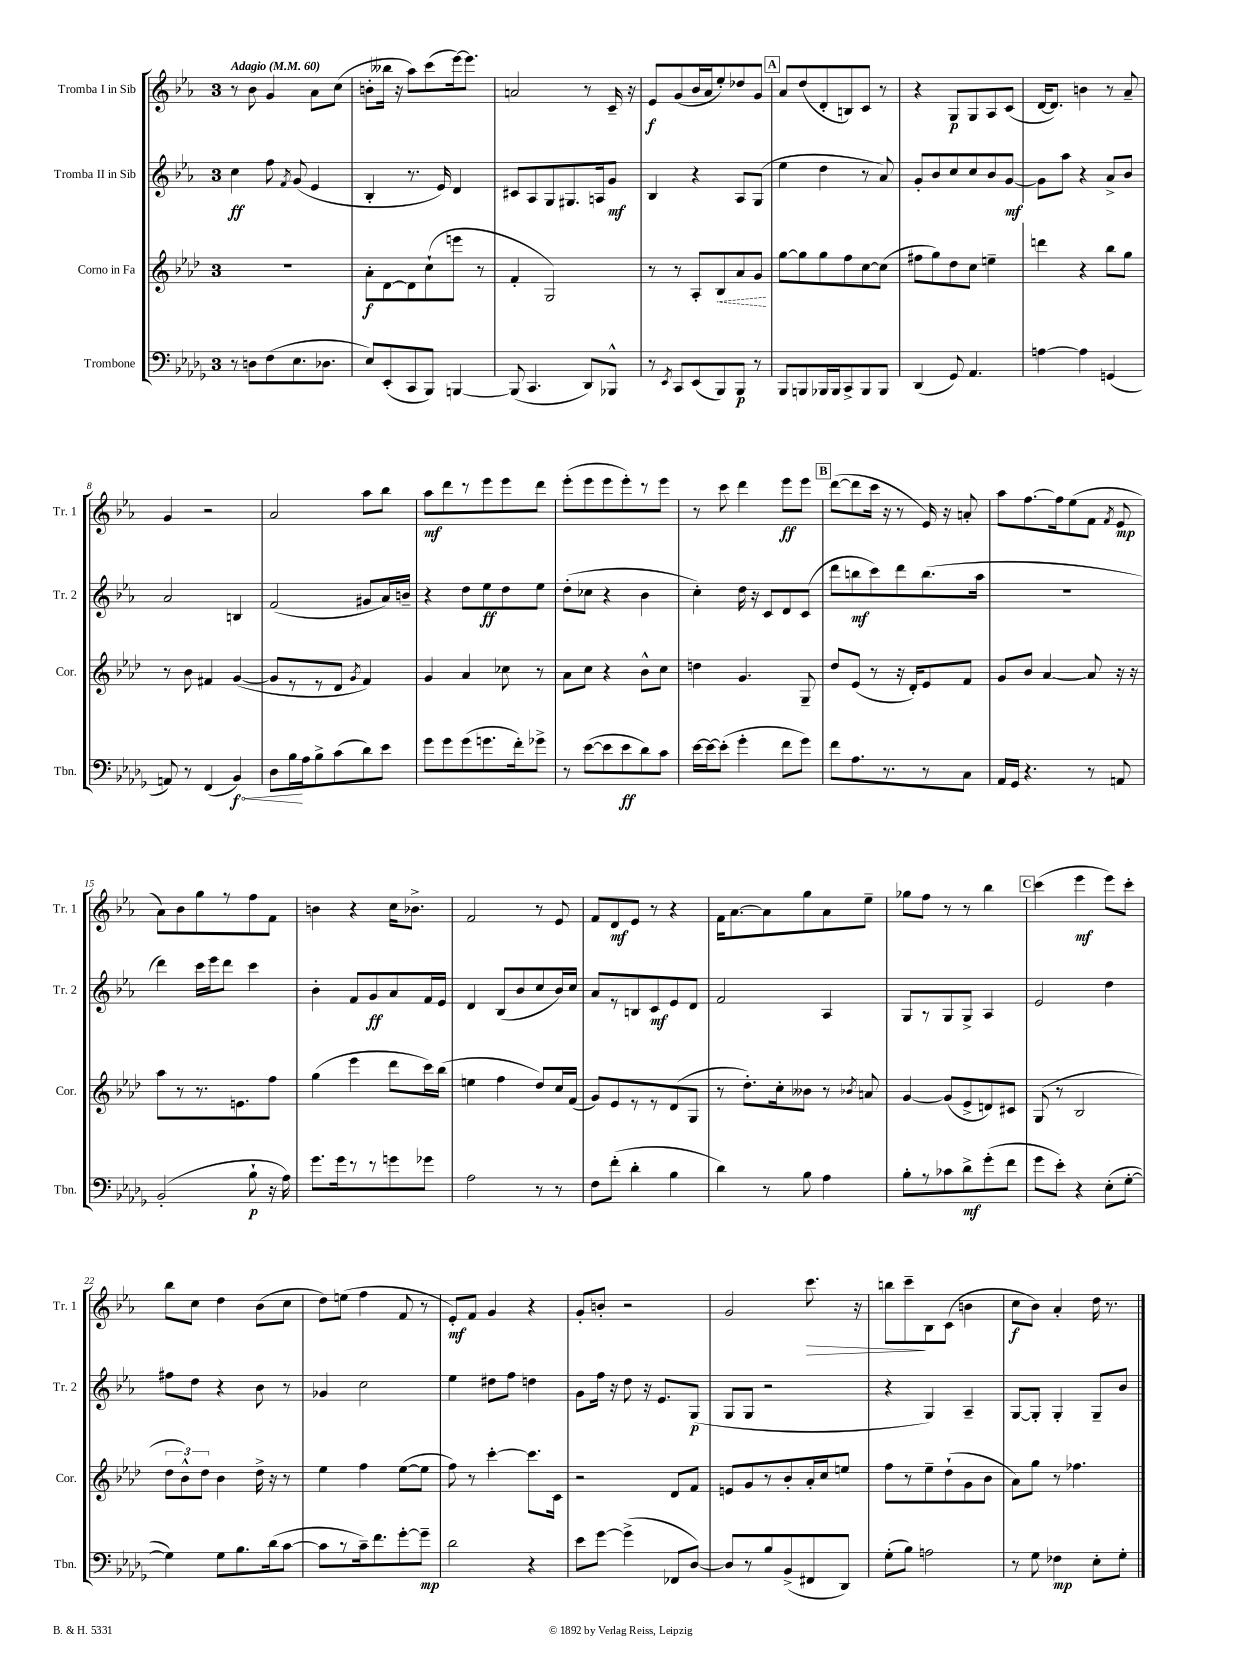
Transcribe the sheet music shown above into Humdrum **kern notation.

**kern	**kern	**kern	**kern
*staff4	*staff3	*staff2	*staff1
*clefF4	*clefG2	*clefG2	*clefG2
*k[b-e-a-d-g-]	*k[b-e-a-d-]	*k[b-e-a-]	*k[b-e-a-]
*M3/4	*M3/4	*M3/4	*M3/4
*MM60	*MM60	*MM60	*MM60
8r	2.r	4cc\	8r
8D\L	.	.	8b-\
(8F\	.	8ff\	4g/
.	.	8qf/	.
8.E-\	.	(8g/	.
.	.	4e-/	8a-\L
8.D-\J	.	.	.
.	.	.	(8cc\J
=	=	=	=
8E-/L)	8a-'\L	4B-'/	8b'\L
(8EE-'/	[8d-\	.	16bb--\Jk
.	.	.	16r
8CC/	8d-\]	8.r	8aa-\L)
8BBB-/J)	(8cc`\	.	(8ccc\
.	.	16e-/)	.
[4BBB/	8eee\J	4d/	[16eee-\k)
.	.	.	8.eee-\]J
.	8r	.	.
=	=	=	=
(8BBB/]	4f'/	8c#/L	2a/
4.CC/	.	8A-/	.
.	2G/)	8G/	.
.	.	8.G#/	.
8DD-/L)	.	.	8r
.	.	16A/k	.
8BBB-^^/J	.	8g/J	16c~/
.	.	.	16r
=	=	=	=
8r	8r	4B-/	8e-/L
8qEE-/	.	.	.
8CC/L	8r	.	(8g/
(8EE-/	8A-'/L	4r	16b-/L
.	.	.	16a-/J
8BBB-/)	8B-/	.	8ee-'/)
8BBB-/J	8a-/	8A-/L	8dd-/
8r	8g/J	(8G/J	8g/J
=	=	=	=
8BBB-/L	[8gg\L	4ee-\	8a-/L
8BBB/	8gg\]	.	(8dd/
16BBB-/L	8gg\	4dd\	8d'/
16BBB-/J	.	.	.
8CC^/	8ff\	.	8B/)
8BBB-/	[8cc\	8r	8c/J
8BBB-/J	(8cc\]J	8a-/)	8r
=	=	=	=
(4DD-/	8ff#\L	8g'/L	4r
.	8gg\)	8b-/	.
8GG-/)	8dd-\	8cc/	8G/L
4.AA-/	8cc\J	8cc/	8G/
.	4ee~\	8b-/	8A-/
.	.	[8g/J	(8c/J
=	=	=	=
[4A\	4ddd\	8g\]L	[16d/LK
.	.	.	8.d/]J)
.	.	8aa-\J	.
4A\]	4r	4r	4b\
(4GG/	8bb-\L	8a-^/L	8r
.	8gg\J	8b-/J	8a-~/
=	=	=	=
8AA/)	8r	2a-/	4g/
8r	8b-\	.	.
(4FF/	4f#/	.	2r
4BB-/)	([4g/	4B/	.
=	=	=	=
8D-\L	8g/]L	(2f/	2a-/
16B-\L	8r	.	.
16A-\J	.	.	.
8B-^\	8r	.	.
(8c\	8d-/J	.	.
.	8qg/	.	.
8d-\)	4f/)	8g#/L	8aa-\L
8e-\J	.	16a-/L)	8bb-\J
.	.	16b~/JJ	.
=	=	=	=
8g-\L	4g/	4r	8aa-\L
8g-\	.	.	8ddd\
(8g-\	4a-/	8dd\L	8r
8.g\	.	8ee-\	8eee-\
.	8cc-\	8dd\	8eee-\
16f'\k)	.	.	.
8g-^\J	8r	8ee-\J	8ddd\J
=	=	=	=
8r	8a-\L	(8dd'\L	(8eee-'\L
([8e-\L	8cc\J	8cc-\J	8eee-\
8e-\]	4r	4r	8eee-\
8e-\	.	.	8eee-'\)
8d-\)	8b-^^\L	4b-\	8r
8c\J	8cc\J	.	8eee-\J
=	=	=	=
[16e-\LL	4dd\	4cc'\)	8r
16e-\_J	.	.	.
(8e-'\]J	.	.	8ccc\
4g-'\	4.g/	16dd\	4ddd\
.	.	16r	.
.	.	8c/L	.
8f\L	.	8d/	8eee-\L
8g-\J)	8G~/	(8c/J	8eee-\J
=	=	=	=
8f\L	8dd-/L	8ddd\L	([8ddd\L
8.A-\	(8e-/J	8bb\	8ddd\]
.	8r	8ccc\)	16ccc\Jk
8.r	.	.	16r
.	16r	8ddd\	8r
.	16d-'/LK)	.	.
8r	8e-/	(8.bb\	16e-/)
.	.	.	16r
8C\J	8f/J	.	8a'/
.	.	16aa-\Jk	.
=	=	=	=
16AA-/LL	8g/L	2.r	8aa-\L
16GG-/JJ	.	.	.
4.r	8b-/J	.	[8.ff\
.	[4a-/	.	.
.	.	.	16ff\]k
.	.	.	(8ee-\
8r	8a-/]	.	8f\J
.	.	.	8qf/
8AA/	16r	.	8e-/
.	16r	.	.
=	=	=	=
(2BB-'/	8aa-\L	4ddd\)	8a-\L)
.	8r	.	8b-\
.	8.r	16ccc\LL	8gg\
.	.	16eee-\J	.
.	.	8ddd\J	8r
.	8.e\	.	.
8B-`\	.	4ccc\	8ff\
16r	8ff\J	.	8f\J
16A-\)	.	.	.
=	=	=	=
8.g-\L	(4gg\	4b-'\	4b\
16g-\k	.	.	.
8r	4eee-\	8f/L	4r
8r	.	8g/	.
8g\	8ddd-\L	8a-/	16cc\LK
.	.	.	8.b-^\J
8g-\J	16ccc\L)	16f/L	.
.	(16bb-\JJ	16e-/JJ	.
=	=	=	=
2A-\	4ee\	4d/	2f/
.	4ff\	(8B-/L	.
.	.	8b-/	.
8r	8dd-/L)	8cc/	8r
8r	16cc/L	16b-/L)	8e-/
.	(16f/JJ	16cc/JJ	.
=	=	=	=
8F\L	8g/L)	8a-/L	8f/L
(8f'\J	8e-/	8r	8d/
4d-'\	8r	8B/	8e-/J
.	8r	8c/	8r
4B-\	(8d-/	8e-/	4r
.	8G/J	8d/J	.
=	=	=	=
4d-\)	8r	2f/	16f\LK
.	.	.	[8.a-\
.	8.dd-'\L)	.	.
8r	.	.	8a-\]
.	16cc'\k	.	.
8B-\	8b--\J	.	8gg\
4A-\	8r	4A-/	8a-\
.	8qb-/	.	.
.	8a/	.	8ee-~\J
=	=	=	=
8B-'\L	[4g/	8G/L	8gg-\L
8r	.	8r	8ff\J
8c-\	(8g/]L	8G/	8r
8d-^\	8e-^/	8G^/J	8r
(8g-'\	8d/)	4A-/	4bb-\
8f\J	8c#/J	.	.
=	=	=	=
8g-\L	(8G/	2e-/	(4ccc\
8e-'\J)	8r	.	.
4r	2B-/	.	4eee-\
(8E-'\L	.	4dd\	8eee-\L)
[8G-'\J	.	.	8ccc'\J
=	=	=	=
4G-\])	12dd-\L	8ff#\L	8bb-\L
.	12b-^^\)	.	.
.	.	8dd\J	8cc\J
.	12dd-\J	.	.
8G-\L	4b-\	4r	4dd\
8.B-\	.	.	.
.	16dd-^\	8b-\	(8b-\L
(16d-\k	16r	.	.
[8c\J	8r	8r	8cc\J
=	=	=	=
8c\]L	4ee-\	4g-/	8dd\L)
8r	.	.	(8ee\J
16c~\k)	4ff\	2cc\	4ff\
8.f\	.	.	.
[8g-'\	([8ee-\L	.	8f/
8g-~\]J	8ee-\]J	.	8r
=	=	=	=
2d-\	8ff\)	4ee-\	8e-'/L)
.	8r	.	8f/J
.	[4ccc'\	8dd#\L	4g/
.	.	8ff\J	.
4r	8.ccc\]L	4dd\	4r
.	16c\Jk	.	.
=	=	=	=
8e-\L	2r	8g\L	8g'/L
[8g-\J	.	16ff\Jk	8b'/J
.	.	16r	.
(4g-^\]	.	8dd\	2r
.	.	16r	.
.	.	8.e-/L	.
8FF-/L	8d-/L	.	.
[8D-/J)	8f/J	(8G/J	.
=	=	=	=
8D-/]L	8e/L	8G/L	2g/
8r	8g/	8G/J	.
8B-/	8r	2r	.
(8BB-^/	8b-'/	.	.
8FF#/	16a-'/L	.	8.ccc\
.	16cc/J	.	.
8DD-/J)	8ee/J	.	.
.	.	.	16r
=	=	=	=
(8G-'\L	8ff\L	4r	8bb\L
8B-\J)	8r	.	8ccc~\
2A\	8ee-~\	4G/)	8B-\
.	(8dd-`\	.	(8c\J
.	8g\	4A-~/	4b\
.	8b-\J	.	.
=	=	=	=
8r	8a-\L)	[8G/L	8cc\L
8G-\	8gg\J	8G'/]J	8b-\J)
4F-\	8r	4G'/	4a-'/
.	4.ff-\	.	.
8E-'\L	.	8G~/L	16dd\
.	.	.	8.r
8G-'\J	.	8b-/J	.
==	==	==	==
*-	*-	*-	*-
